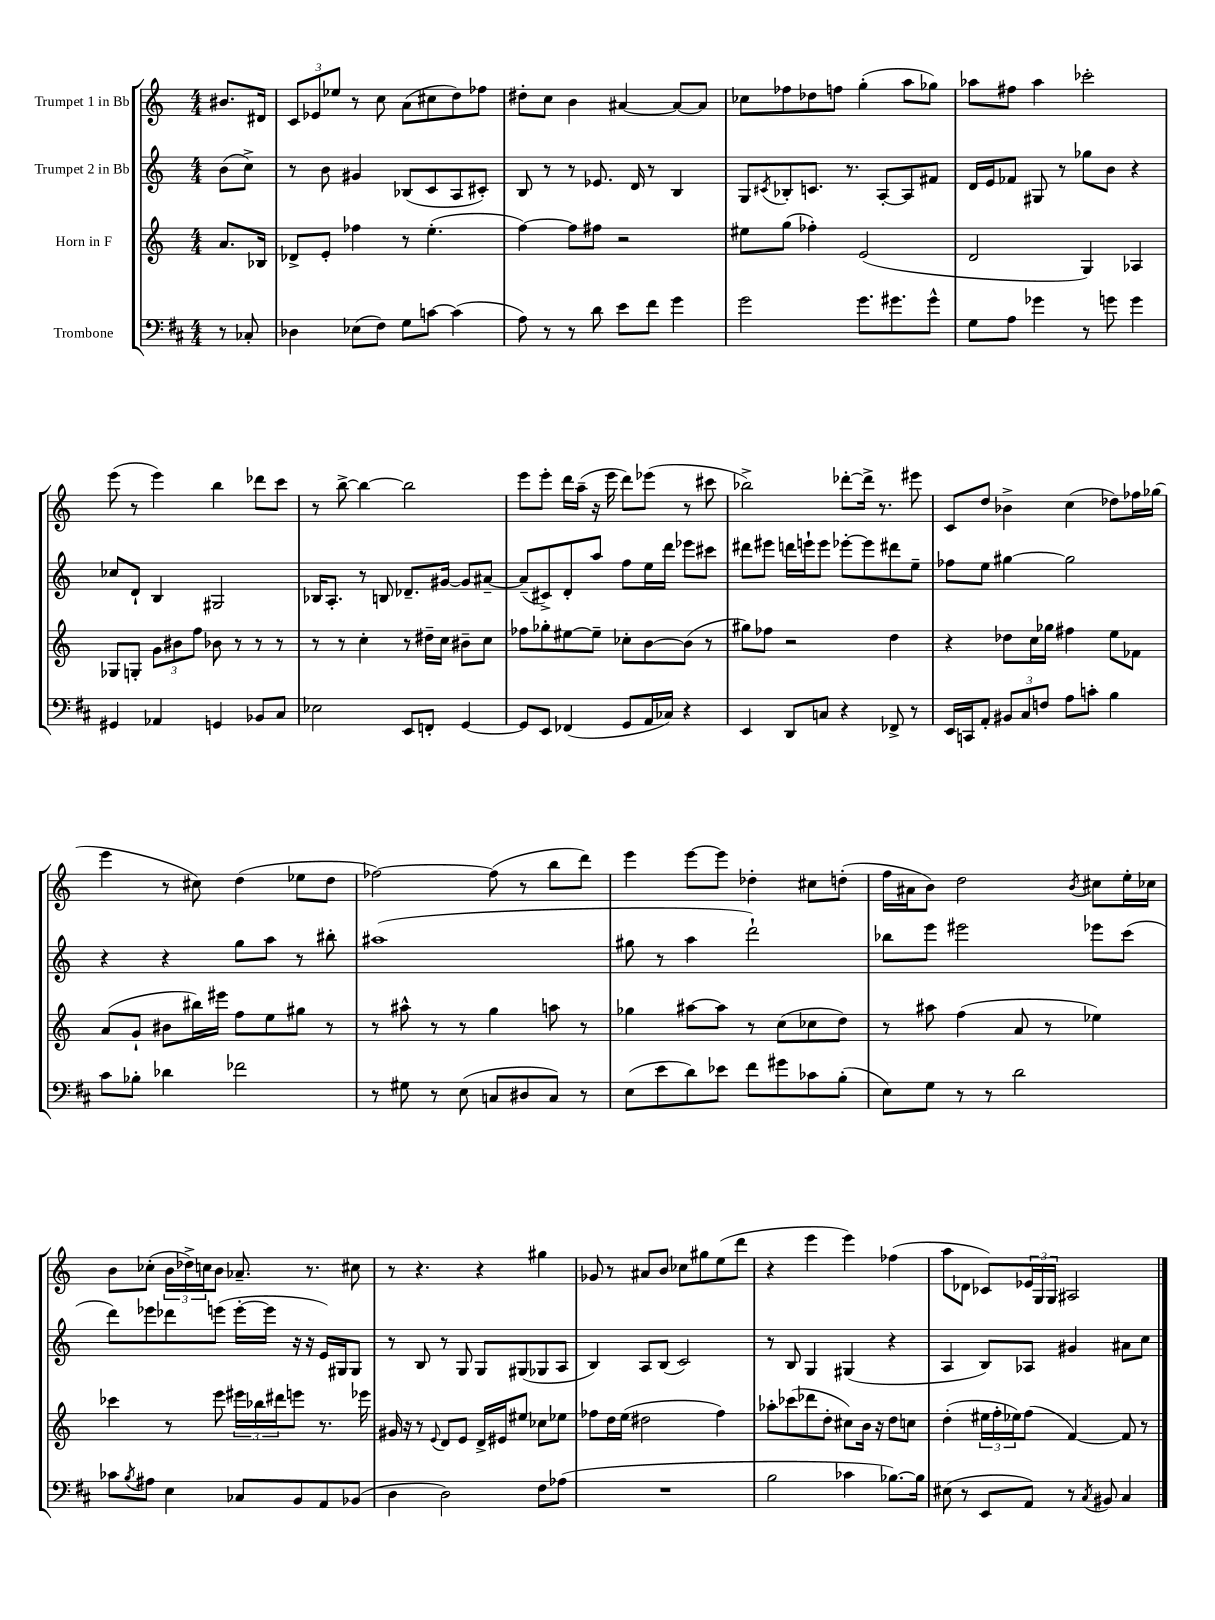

**kern	**kern	**kern	**kern
*part4	*part3	*part2	*part1
*staff4	*staff3	*staff2	*staff1
*I"Trombone	*I"Horn in F	*I"Trumpet 2 in Bb	*I"Trumpet 1 in Bb
*clefF4	*clefG2	*clefG2	*clefG2
*k[f#c#]	*k[]	*k[]	*k[]
*M4/4	*M4/4	*M4/4	*M4/4
=	=	=	=
8r	8.a/L	(8b\L	8.b#X/L
8C-X'/	.	8cc^\J)	.
.	16B-X/Jk	.	16d#X/Jk
=1	=1	=1	=1
4D-X\	8d-X^/L	8r	12c/L
.	.	.	12e-X/
.	8e'/J	8b\	.
.	.	.	12ee-X/J
(8E-X\L	4ff-X\	4g#X/	8r
8F#\J)	.	.	8cc\
8G\L	8r	(8B-X/L	(8a\L
[8cn\J	(4.ee'\	8c/	8cc#X\
(4c\]	.	8A/	8dd\)
.	.	8c#X'/J)	8ff-X\J
=2	=2	=2	=2
8A\)	[4ff\)	8B/	8dd#X'\L
8r	.	8r	8cc\J
8r	8ff\L]	8r	4b\
8d\	8ff#X\J	8.e-X/	.
8e\L	2r	.	[4a#X/
.	.	16d/	.
8f#\J	.	8r	.
4g\	.	4B/	8a#/L_
.	.	.	8a#/J]
=3	=3	=3	=3
2g\	8ee#X\L	8G/L	8cc-X\L
.	.	8qc#X/	.
.	(8gg\J	8B-X'/	8ff-X\
.	4ff-X'\)	8.cn/J	8dd-X\
.	.	.	8ffn\J
.	.	8.r	.
8.g\L	(2e/	.	(4gg'\
.	.	[8A'/L	.
8.g#X\	.	.	.
.	.	8A/]	8aa\L
8g#^^\J	.	8f#X/J	8gg-X\J)
=4	=4	=4	=4
8G\L	2d/	16d/LL	8aa-X\L
.	.	16e/J	.
8A\J	.	8f-X/J	8ff#X\J
4g-X\	.	8G#X/	4aa-\
.	.	8r	.
8r	4G/)	8gg-X\L	2ccc-X'\
8gn\	.	8b\J	.
4g\	4A-X/	4r	.
!!LO:LB:g=z
=5	=5	=5	=5
4GG#X/	8G-X/L	8cc-X/L	(8eee\
.	8Gn'/J	8d`/J	8r
4AA-X/	12g\L	4B/	4eee\)
.	12b#X\	.	.
.	12ff\J	.	.
4GGn/	8b-X\	2G#X/	4bb\
.	8r	.	.
8BB-X/L	8r	.	8ddd-X\L
8C#/J	8r	.	8ccc\J
=6	=6	=6	=6
2E-X\	8r	16B-X/KL	8r
.	.	8.A'/J	.
.	8r	.	[8bb^\
.	4cc'\	8r	4bb\_
.	.	8Bn/	.
8EE/L	8r	8.d-X~/L	2bb\]
8FFn'/J	16dd#X~\LL	.	.
.	16cc\JJ	[16g#X/Jk	.
[4GG/	8b#X~\L	8g#/L]	.
.	8cc\J	[8a#X~/J	.
=7	=7	=7	=7
8GG/L]	8ff-X\L	(8a#~/L]	8eee\L
8EE/J	8gg-X'\	8c#X^/)	8eee'\J
(4FF-X/	[8ee#X\	8d'/	16ddd\LL
.	.	.	(16aa~\JJ
.	8ee#~\J]	8aa/J	16r
.	.	.	16eee\
8GG/L	8cc-X'\L	8ff\L	8ddd\L)
16AA/L	[8b\	16ee\L	(8eee-X\J
16C-X/JJ)	.	16ddd\JJ	.
4r	(8b\J]	8eee-X\L	8r
.	8r	8ccc#X\J	8ccc#X\
=8	=8	=8	=8
4EE/	8gg#X\L)	8ddd#X\L	2bb-X^\)
.	8ff-X\J	8eee#X\J	.
8DD/L	2r	16dddn\LL	.
.	.	16eeen`\J	.
8Cn/J	.	8eee\J	.
4r	.	[8eee-X'\L	[8ddd-X'\L
.	.	8eee-\]	16ddd-^\Jk]
.	.	.	8.r
8FF-X^/	4dd\	8ddd#X\	.
8r	.	8ee~\J	8eee#X\
=9	=9	=9	=9
16EE/LL	4r	8ff-X\L	8c/L
16CCn/J	.	.	.
8AA'/J	.	8ee\J	8dd/J
12BB#X/L	8dd-X\L	[4gg#X\	4b-X^\
12C#/	.	.	.
.	16cc\L	.	.
12Fn/J	.	.	.
.	16gg-X\JJ	.	.
8A\L	4ff#X\	2gg#\]	(4cc\
8cn'\J	.	.	.
4B\	8ee\L	.	8dd-X\L)
.	8f-X\J	.	16ff-X\L
.	.	.	(16gg-X\JJ
!!LO:LB:g=z
=10	=10	=10	=10
8c#\L	(8a/L	4r	4eee\
8B-X'\J	8g`/J	.	.
4d-X\	8b#X\L	4r	8r
.	16bb#X\L)	.	8cc#X\)
.	16eee#X\JJ	.	.
2f-X\	8ff\L	8gg\L	(4dd\
.	8ee\	8aa\J	.
.	8gg#X\J	8r	8ee-X\L
.	8r	8bb#X'\	8dd\J
=11	=11	=11	=11
8r	8r	(1aa#X	[2ff-X\)
8G#X\	8aa#X^^\	.	.
8r	8r	.	.
(8E\	8r	.	.
8Cn/L	4gg\	.	(8ff-\]
8D#X/	.	.	8r
8C/J)	8aan\	.	8bb\L
8r	8r	.	8ddd\J)
=12	=12	=12	=12
(8E\L	4gg-X\	8gg#X\	4eee\
8e\	.	8r	.
8d\)	[8aa#X\L	4aa\	[8eee\L
8e-X\J	8aa#\J]	.	8eee\J]
8f#\L	8r	2ddd`\)	4dd-X'\
8g#X\	(8cc\L	.	.
8c-X\	8cc-X\	.	8cc#X\L
(8B'\J	8dd\J)	.	(8ddn'\J
=13	=13	=13	=13
8E\L)	8r	8bb-X\L	16ff\LL
.	.	.	16a#X\J
8G\J	8aa#X\	8eee\J	8b\J)
8r	(4ff\	2eee#X\	2dd\
8r	.	.	.
2d\	8a/	.	.
.	8r	.	.
.	.	.	8qb/
.	4ee-X\)	8eee-X\L	8cc#X\L
.	.	(8ccc\J	16ee'\L
.	.	.	16cc-X\JJ
!!LO:LB:g=z
=14	=14	=14	=14
8c-X\L	4ccc-X\	8ddd\L)	8b\L
8qB/	.	.	.
8A#X\J	.	8eee-X\	(8cc-X'\J
4E\	8r	8ddd-X\	24b\LL
.	.	.	24dd-X^\)
.	.	.	24ccn\J
.	8eee\	(8eeen\J	8b\J
8C-X/L	24eee#X\LL	[16eee'\LL	8.a-X~/
.	24bb-X\	.	.
.	.	16eee\JJ]	.
.	24ddd#X\J	.	.
8BB/	8eeen\J	16r	.
.	.	16r	8.r
8AA/	8.r	16e/LL)	.
.	.	16G#X/J	.
(8BB-X/J	.	8G#/J	8cc#X\
.	16eee-X\	.	.
=15	=15	=15	=15
4D\	16g#X/	8r	8r
.	16r	.	.
.	8r	8B/	4.r
.	8qqe/	.	.
2D\)	8d/L	8r	.
.	8e/J	8G/	.
.	16d^/LL	8G/L	4r
.	16e#X/J	.	.
.	8ee#X/J	(8G#X/	.
8F#\L	8cc-X\L	8G-X/	4gg#X\
(8A-X\J	8ee-X\J	8A/J	.
=16	=16	=16	=16
1r	8ff-X\L	4B/)	8g-X/
.	16dd\L	.	8r
.	(16ee\JJ	.	.
.	2dd#X\	8A/L	8a#X/L
.	.	(8B/J	8b/J
.	.	2c/)	8cc-X\L
.	.	.	8gg#X\
.	4ff-\)	.	(8ee\
.	.	.	8ddd\J
=17	=17	=17	=17
2B\	8aa-X'\L	8r	4r
.	(8ccc-X\	8B/	.
.	8ddd-X\	4G/	4eee\
.	8dd'\J	.	.
4c-X\	8cc#X\L)	(4G#X/	4eee\)
.	16b\Jk	.	.
.	16r	.	.
[8.B-X\L)	8dd\L	4r	(4ff-X\
.	8ccn\J	.	.
16B-\Jk]	.	.	.
=18	=18	=18	=18
(8E#X\	(4dd'\	4A/	8aa\L
8r	.	.	8d-X\J
8EE/L	24ee#X\LL	8B/L)	8c-X/L)
.	24ff'\	.	.
.	24ee-X\J)	.	.
8AA/J)	(8ff\J	8A-X/J	24e-X/L
.	.	.	24G/
.	.	.	24G/JJ
8r	[4f/)	4g#X/	2A#X/
8qC#/	.	.	.
8BB#X/	.	.	.
4C#/	8f/]	8a#X\L	.
.	8r	8cc\J	.
==	==	==	==
*-	*-	*-	*-
